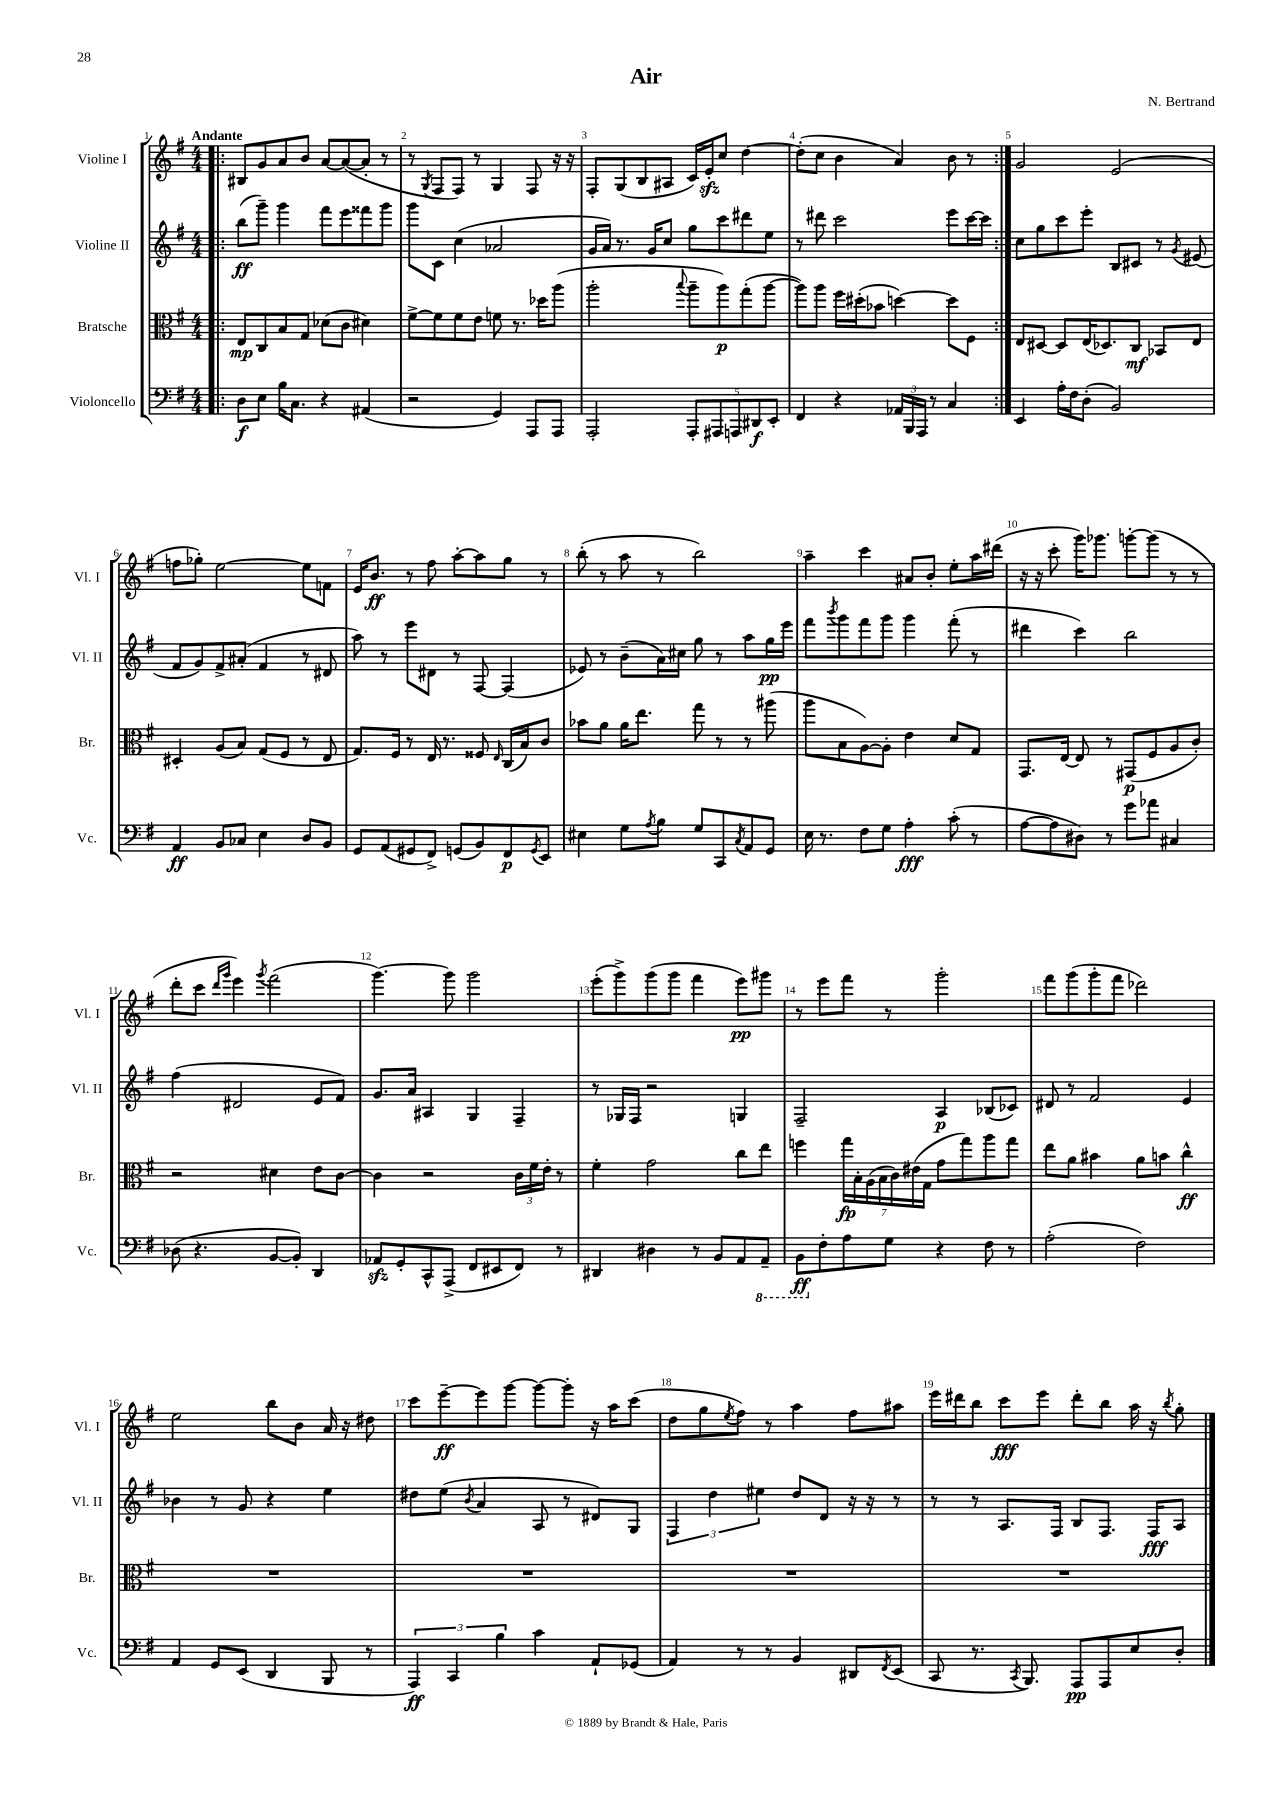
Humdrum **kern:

**kern	**dynam	**kern	**dynam	**kern	**dynam	**kern	**dynam
*part4	*part4	*part3	*part3	*part2	*part2	*part1	*part1
*staff4	*staff4	*staff3	*staff3	*staff2	*staff2	*staff1	*staff1
*I"Violoncello	*	*I"Bratsche	*	*I"Violine II	*	*I"Violine I	*
*I'Vc.	*	*I'Br.	*	*I'Vl. II	*	*I'Vl. I	*
*clefF4	*	*clefC3	*	*clefG2	*	*clefG2	*
*k[f#]	*	*k[f#]	*	*k[f#]	*	*k[f#]	*
*M4/4	*	*M4/4	*	*M4/4	*	*M4/4	*
=1!|:	=1!|:	=1!|:	=1!|:	=1!|:	=1!|:	=1!|:	=1!|:
!	!	!	!	!	!	!LO:TX:a:B:t=Andante	!
8D\L	f	8E/L	mp	(8bb\L	ff	8B#X/L	.
8E\J	.	8C/	.	8ggg~\J)	.	8g/	.
16B\KL	.	8B/	.	4ggg\	.	8a/	.
8.C\J	.	.	.	.	.	.	.
.	.	8G/J	.	.	.	8b/J	.
4r	.	(8d-X\L	.	8fff#\L	.	[8a/L	.
.	.	8c\J	.	8eee\	.	(8a/_	.
(4AA#X/	.	4d#X\)	.	8fff##X\	.	8a'/J]	.
.	.	.	.	8ggg\J	.	8r	.
=2	=2	=2	=2	=2	=2	=2	=2
2r	.	[8f#^\L	.	8ggg\L	.	8r	.
.	.	.	.	.	.	8qG/	.
.	.	8f#\]	.	8c\J	.	8F#/L	.
.	.	8f#\	.	(4cc\	.	8F#/J)	.
.	.	8e\J	.	.	.	8r	.
4GG/)	.	8fn\	.	2a-X/	.	4G/	.
.	.	8.r	.	.	.	.	.
8AAA/L	.	.	.	.	.	8F#/	.
.	.	16dd-X\KL	.	.	.	.	.
8AAA/J	.	(8aa\J	.	.	.	16r	.
.	.	.	.	.	.	16r	.
=3	=3	=3	=3	=3	=3	=3	=3
2AAA'/	.	2aa'\	.	16g/LL	.	8F#'/L	.
.	.	.	.	16a/JJ)	.	.	.
.	.	.	.	8.r	.	(8G/	.
.	.	.	.	.	.	8B/	.
.	.	.	.	16g/KL	.	.	.
.	.	.	.	8cc/J	.	8A#X/J	.
.	.	8qqbb/	.	.	.	.	.
10AAA'/L	.	8aa~\L	.	8gg\L	.	16c/LL)	.
.	.	.	.	.	.	16ezz'/J	.
10AAA#X/	.	.	.	.	.	.	.
.	.	8aa\)	p	8ccc\	.	8cc/J	.
10AAAn/	.	.	.	.	.	.	.
.	.	(8gg'\	.	8ddd#X\	.	[4dd\	.
10DD#X/	f	.	.	.	.	.	.
.	.	[8aa\J	.	8ee\J	.	.	.
10EE'/J	.	.	.	.	.	.	.
=4	=4	=4	=4	=4	=4	=4	=4
4FF#/	.	8aa\L])	.	8r	.	(8dd'\L]	.
.	.	8aa\J	.	8ddd#X\	.	8cc\J	.
4r	.	16ff#\LL	.	2ccc\	.	4b\	.
.	.	(16dd#X'\J	.	.	.	.	.
.	.	8b-X\J	.	.	.	.	.
24AA-X/LL	.	[4ddn\)	.	.	.	4a/)	.
24BBB/	.	.	.	.	.	.	.
24AAA/JJ	.	.	.	.	.	.	.
8r	.	.	.	.	.	.	.
4C/	.	8dd\L]	.	8eee\L	.	8b\	.
.	.	8F#\J	.	[16ccc\L	.	8r	.
.	.	.	.	16ccc\JJ]	.	.	.
=5:|!	=5:|!	=5:|!	=5:|!	=5:|!	=5:|!	=5:|!	=5:|!
4EE/	.	8E/L	.	8cc\L	.	2g/	.
.	.	[8D#X/J	.	8gg\	.	.	.
16A'\LL	.	8D#/L]	.	8ccc\	.	.	.
16F#\J	.	.	.	.	.	.	.
(8D'\J	.	(16E/K	.	8eee'\J	.	.	.
.	.	8.D-X/)	.	.	.	.	.
2BB/)	.	.	.	8B/L	.	(2e/	.
.	.	8C/J	mf	8c#X/J	.	.	.
.	.	8BB-X/L	.	8r	.	.	.
.	.	.	.	8qg/	.	.	.
.	.	8E/J	.	(8e#X/	.	.	.
!!LO:LB:g=z
=6	=6	=6	=6	=6	=6	=6	=6
4AA/	ff	4D#X'/	.	8f#/L	.	8ffn\L	.
.	.	.	.	8g/)	.	8gg-X'\J)	.
8BB/L	.	(8A/L	.	8f#^/	.	[2ee\	.
8C-X/J	.	8B/J)	.	(8a#X'/J	.	.	.
4E\	.	(8G/L	.	4f#/	.	.	.
.	.	8F#/J	.	.	.	.	.
8D/L	.	8r	.	8r	.	8ee\L]	.
8BB/J	.	8E/	.	8d#X/	.	8fn\J	.
=7	=7	=7	=7	=7	=7	=7	=7
8GG/L	.	8.G/L)	.	8aa\)	.	16e/KL	.
.	.	.	.	.	.	8.b/J	ff
(8AA/	.	.	.	8r	.	.	.
.	.	16F#/Jk	.	.	.	.	.
8GG#X/	.	8r	.	8eee\L	.	8r	.
8FF#^/J)	.	16E/	.	8d#X\J	.	8ff#\	.
.	.	8.r	.	.	.	.	.
(8GGn/L	.	.	.	8r	.	[8aa'\L	.
8BB/)	.	8F##X/	.	[8F#/	.	8aa\]	.
.	.	16qqE/	.	.	.	.	.
8FF#/	p	(16C/LL	.	(4F#/]	.	8gg\J	.
.	.	16B/J)	.	.	.	.	.
8qGG/	.	.	.	.	.	.	.
8EE/J	.	8c/J	.	.	.	8r	.
=8	=8	=8	=8	=8	=8	=8	=8
4E#X\	.	8b-X\L	.	8e-X/)	.	(8bb'\	.
.	.	8a\J	.	8r	.	8r	.
8G\L	.	16a\KL	.	(8b~\L	.	8aa\	.
.	.	8.ee\J	.	.	.	.	.
8qA/	.	.	.	.	.	.	.
8B\J	.	.	.	16a\L)	.	8r	.
.	.	.	.	16cc#X\JJ	.	.	.
8G/L	.	8gg\	.	8gg\	.	2bb\)	.
8CC/	.	8r	.	8r	.	.	.
8qC/	.	.	.	.	.	.	.
8AA/	.	8r	.	8aa\L	.	.	.
8GG/J	.	(8aa#X\	.	16gg\L	pp	.	.
.	.	.	.	16eee\JJ	.	.	.
=9	=9	=9	=9	=9	=9	=9	=9
16E\	.	8aa\L	.	8fff#\L	.	4aa~\	.
8.r	.	.	.	.	.	.	.
.	.	.	.	8qbbb/	.	.	.
.	.	8B\	.	8ggg\	.	.	.
8F#\L	.	[8A\)	.	8fff#\	.	4ccc\	.
8G\J	.	8A'\J]	.	8ggg\J	.	.	.
4A'\	fff	4e\	.	4ggg\	.	8a#X/L	.
.	.	.	.	.	.	8b'/J	.
(8c'\	.	8d/L	.	(8fff#'\	.	8ee'\L	.
8r	.	8G/J	.	8r	.	16aa\L	.
.	.	.	.	.	.	(16ddd#X\JJ	.
=10	=10	=10	=10	=10	=10	=10	=10
[8A\L	.	8.GG/L	.	4ddd#X\	.	16r	.
.	.	.	.	.	.	16r	.
8A\]	.	.	.	.	.	8ccc'\	.
.	.	[16E/Jk	.	.	.	.	.
8D#X\J)	.	8E/]	.	4ccc\)	.	16ggg\KL)	.
.	.	.	.	.	.	8.ggg-X\J	.
8r	.	8r	.	.	.	.	.
8g\L	.	(8GG#X/L	p	2bb\	.	[8gggn'\L	.
8a-X\J	.	8F#/	.	.	.	(8ggg\J]	.
4C#X/	.	8A/	.	.	.	8r	.
.	.	8c'/J)	.	.	.	8r	.
!!LO:LB:g=z
=11	=11	=11	=11	=11	=11	=11	=11
(8D-X\	.	2r	.	(4ff#\	.	8ddd'\L	.
4.r	.	.	.	.	.	8ccc\J	.
.	.	.	.	.	.	16qqddd/LL	.
.	.	.	.	.	.	16qqggg/JJ	.
.	.	.	.	2d#X/	.	4eee\)	.
.	.	.	.	.	.	8qggg/	.
[8BB/L	.	4d#X\	.	.	.	(2fff#\	.
8BB'/J])	.	.	.	.	.	.	.
4DD/	.	8e\L	.	8e/L	.	.	.
.	.	[8c\J	.	8f#/J)	.	.	.
=12	=12	=12	=12	=12	=12	=12	=12
8AA-Xzz/L	.	4c\]	.	8.g/L	.	[4.ggg\)	.
8GG'/	.	.	.	.	.	.	.
.	.	.	.	16a/Jk	.	.	.
8CC^^/	.	2r	.	4A#X/	.	.	.
(8AAA^/J	.	.	.	.	.	8ggg\]	.
8FF#/L	.	.	.	4G/	.	2ggg\	.
8EE#X/	.	.	.	.	.	.	.
8FF#/J)	.	24c\LL	.	4F#~/	.	.	.
.	.	24f#\	.	.	.	.	.
.	.	24e'\JJ	.	.	.	.	.
8r	.	8r	.	.	.	.	.
=13	=13	=13	=13	=13	=13	=13	=13
4DD#X/	.	4f#'\	.	8r	.	(8eee'\L	.
.	.	.	.	16G-X/LL	.	8ggg^\)	.
.	.	.	.	16F#/JJ	.	.	.
4D#X\	.	2g\	.	2r	.	(8ggg\	.
.	.	.	.	.	.	8ggg\J	.
8r	.	.	.	.	.	4fff#\	.
8BB/L	.	.	.	.	.	.	.
8AA/	.	8cc\L	.	4Gn/	.	8eee\L)	pp
*8ba	*	*	*	*	*	*	*
8AAA~/J	.	8ee\J	.	.	.	8ggg#X\J	.
=14	=14	=14	=14	=14	=14	=14	=14
8BBB\L	ff	4ffn\	.	2F#~/	.	8r	.
*X8ba	*	*	*	*	*	*	*
8F#'\	.	.	.	.	.	8eee\L	.
8A\	.	28gg\LL	fp	.	.	8fff#\J	.
.	.	28B'\	.	.	.	.	.
.	.	(28A\	.	.	.	.	.
.	.	28B\	.	.	.	.	.
8G\J	.	.	.	.	.	8r	.
.	.	28c\)	.	.	.	.	.
.	.	(28e#X\	.	.	.	.	.
.	.	28G\JJ	.	.	.	.	.
4r	.	8g\L	.	4A/	p	2ggg'\	.
.	.	8gg\)	.	.	.	.	.
8F#\	.	8aa\	.	(8B-X/L	.	.	.
8r	.	8gg\J	.	8c-X/J)	.	.	.
=15	=15	=15	=15	=15	=15	=15	=15
(2A'\	.	8ee\L	.	8d#X/	.	8fff#\L	.
.	.	8a\J	.	8r	.	(8ggg\	.
.	.	4b#X\	.	2f#/	.	8ggg'\	.
.	.	.	.	.	.	8fff#\J	.
2F#\)	.	8a\L	.	.	.	2ddd-X\)	.
.	.	8bn\J	.	.	.	.	.
.	.	4cc^^\	ff	4e/	.	.	.
!!LO:LB:g=z
=16	=16	=16	=16	=16	=16	=16	=16
4AA/	.	1r	.	4b-X\	.	2ee\	.
8GG/L	.	.	.	8r	.	.	.
(8EE/J	.	.	.	8g/	.	.	.
4DD/	.	.	.	4r	.	8bb\L	.
.	.	.	.	.	.	8b\J	.
8BBB/	.	.	.	4ee\	.	16a/	.
.	.	.	.	.	.	16r	.
8r	.	.	.	.	.	8dd#X\	.
=17	=17	=17	=17	=17	=17	=17	=17
6AAA/)	ff	1r	.	8dd#X\L	.	8ccc\L	.
.	.	.	.	(8ee\J	.	[8eee~\	ff
6CC/	.	.	.	.	.	.	.
.	.	.	.	8qb/	.	.	.
.	.	.	.	4a/	.	8eee\]	.
6B\	.	.	.	.	.	.	.
.	.	.	.	.	.	[8ggg\J	.
4c\	.	.	.	8A/	.	8ggg\L_	.
.	.	.	.	8r	.	8ggg'\J]	.
8AA`/L	.	.	.	8d#X/L)	.	16r	.
.	.	.	.	.	.	16aa\KL	.
(8GG-X/J	.	.	.	8G/J	.	(8ccc\J	.
=18	=18	=18	=18	=18	=18	=18	=18
4AA/)	.	1r	.	6F#/	.	8dd\L	.
.	.	.	.	.	.	8gg\	.
.	.	.	.	6dd\	.	.	.
.	.	.	.	.	.	8qee/	.
8r	.	.	.	.	.	8ff#\J)	.
.	.	.	.	6ee#X\	.	.	.
8r	.	.	.	.	.	8r	.
4BB/	.	.	.	8dd/L	.	4aa\	.
.	.	.	.	8d/J	.	.	.
8DD#X/L	.	.	.	16r	.	8ff#\L	.
.	.	.	.	16r	.	.	.
8qFF#/	.	.	.	.	.	.	.
(8EE/J	.	.	.	8r	.	8aa#X\J	.
=19	=19	=19	=19	=19	=19	=19	=19
8CC/	.	1r	.	8r	.	16eee\LL	.
.	.	.	.	.	.	16ddd#X\J	.
8.r	.	.	.	8r	.	8bb\J	.
.	.	.	.	8.A/L	.	8ccc\L	fff
8qCC/	.	.	.	.	.	.	.
8.BBB/)	.	.	.	.	.	.	.
.	.	.	.	.	.	8eee\J	.
.	.	.	.	16F#/Jk	.	.	.
8AAA/L	pp	.	.	8B/L	.	8ddd#'\L	.
8AAA/	.	.	.	8.F#/J	.	8bb\J	.
8E/	.	.	.	.	.	16aa\	.
.	.	.	.	16F#/KL	fff	16r	.
.	.	.	.	.	.	8qbb/	.
8D'/J	.	.	.	8A/J	.	8gg'\	.
==	==	==	==	==	==	==	==
*-	*-	*-	*-	*-	*-	*-	*-
